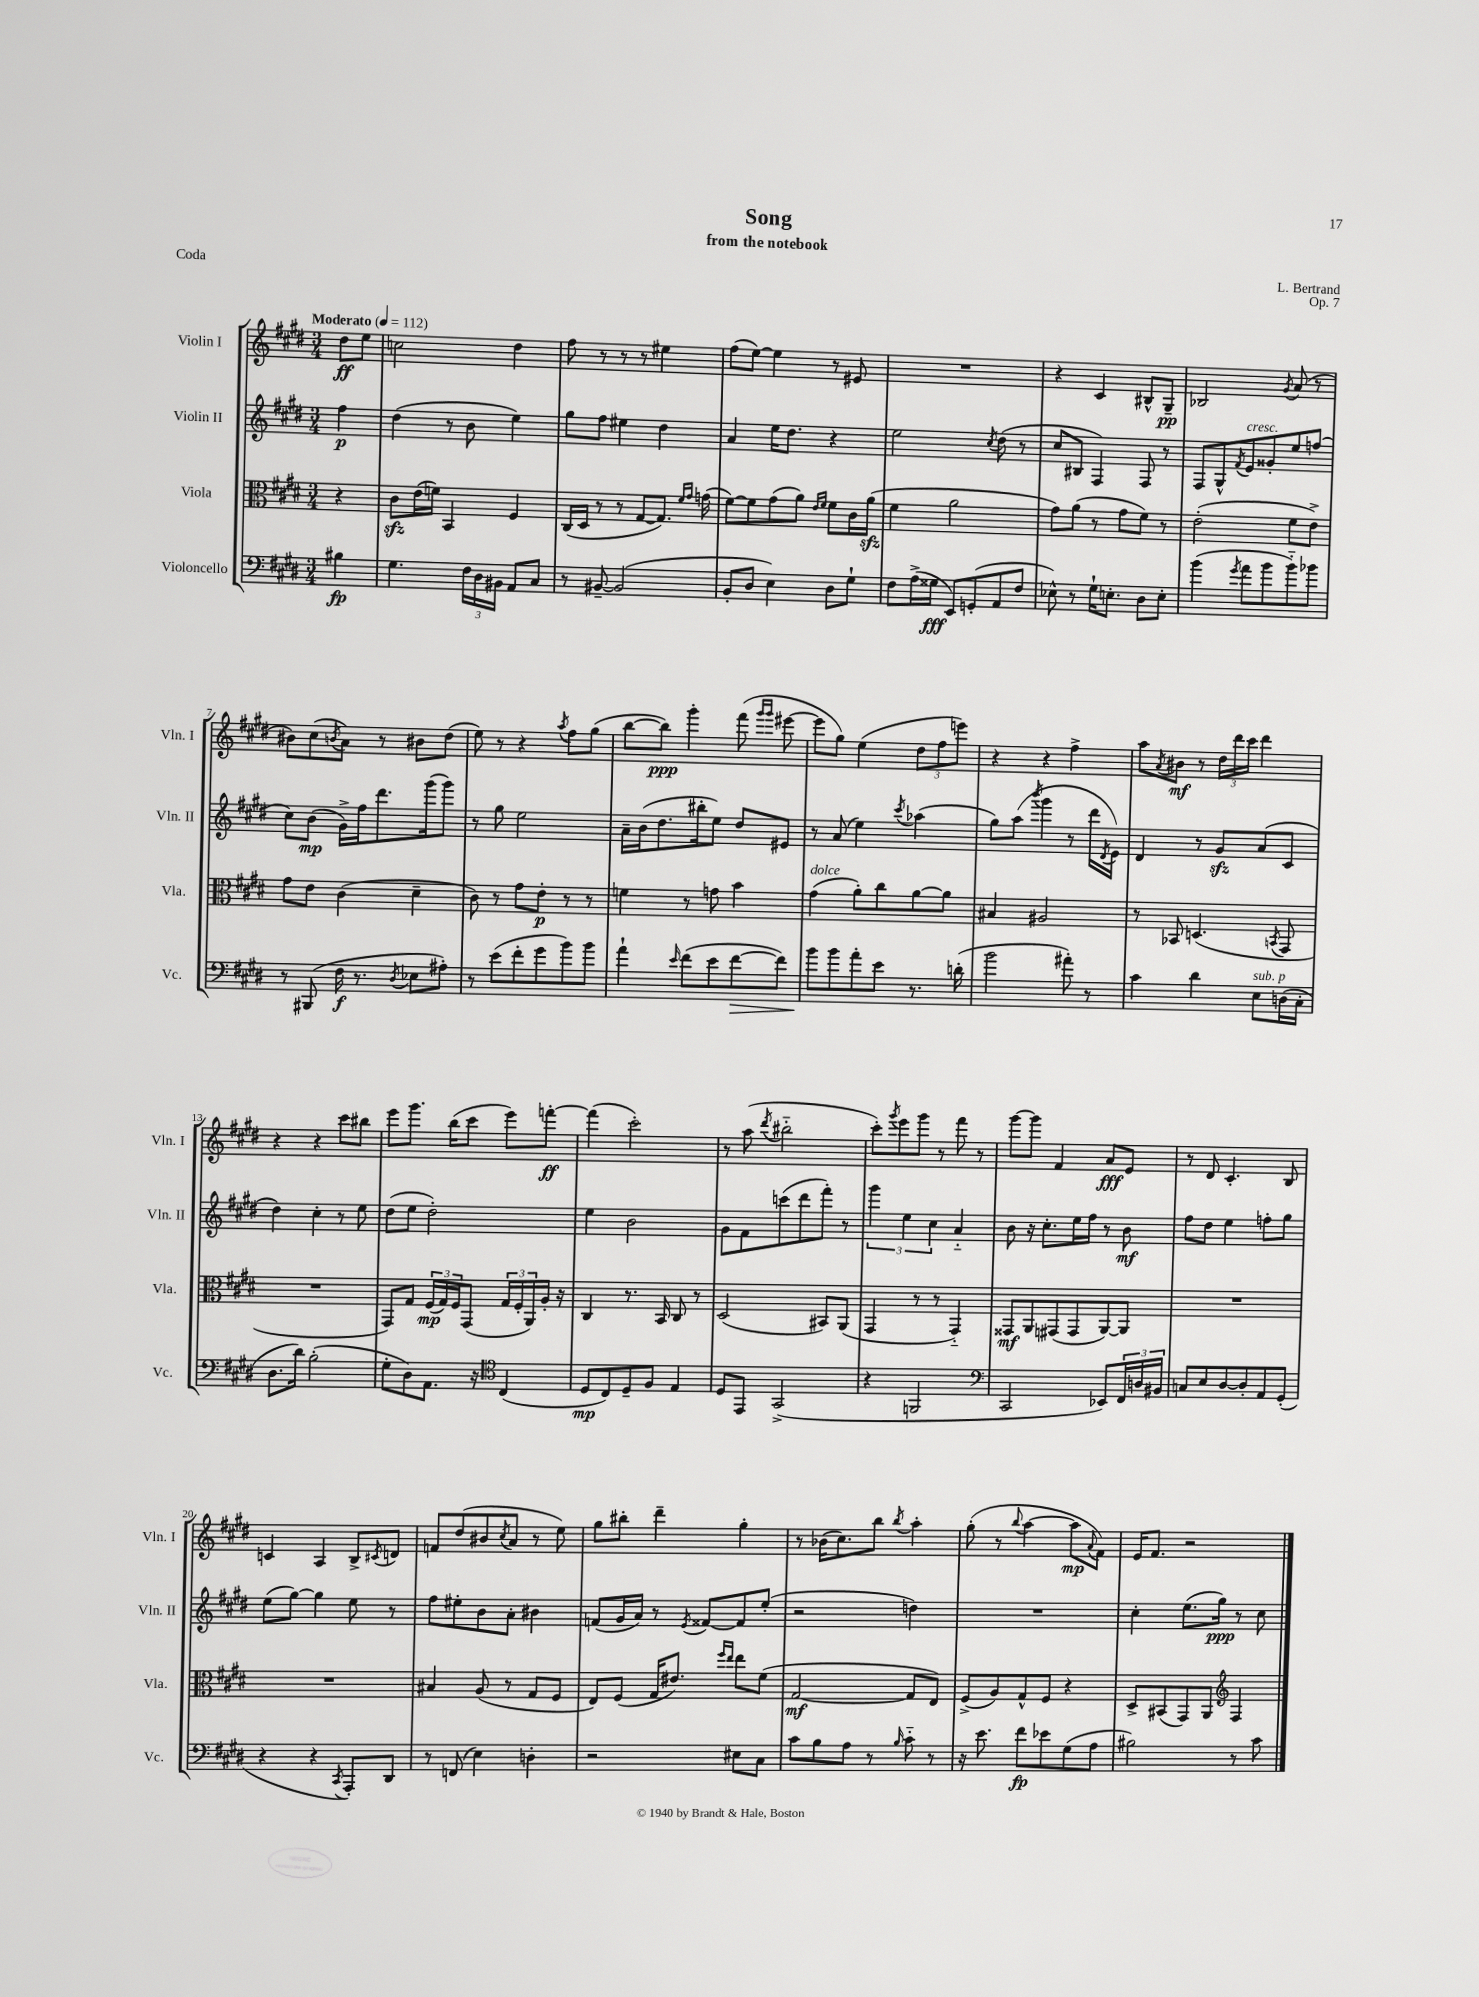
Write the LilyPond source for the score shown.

\header { title = "Song" composer = "L. Bertrand" subtitle = "from the notebook" opus = "Op. 7" piece = "Coda" }
<<
\new StaffGroup <<
\new Staff = "s0" \with { instrumentName = "Violin I" shortInstrumentName = "Vln. I" } {
    \clef treble \key e \major \numericTimeSignature \time 3/4 \partial 4 \tempo "Moderato" 4 = 112
    dis''8\ff e''8 |
    c''2 dis''4 |
    fis''8 r8 r8 r8 eis''4 |
    fis''8( e''8~) e''4 r8 eis'8 |
    R2. |
    r4 cis'4 bis8-^ gis8--\pp |
    bes2 \acciaccatura { gis'8 } a'8( r8 |
    bis'8) cis''8( \acciaccatura { b'8 } a'8) r8 bis'8 dis''8( |
    e''8) r8 r4 \acciaccatura { a''8 } fis''8 gis''8( |
    b''8~ b''8\ppp) gis'''4-. fis'''8( \grace { gis'''16 gis'''16 } eis'''8~ |
    eis'''8 gis''8) e''4( \tuplet 3/2 { dis''8 fis''8 e'''8) } |
    r4 r4 fis''4-> |
    a''8 \acciaccatura { a'8 } bis'8\mf r8 \tuplet 3/2 { dis''16 dis'''16 cis'''16 } dis'''4 |
    r4 r4 cis'''8 bis''8 |
    e'''8 gis'''8. b''16( cis'''8 e'''8) f'''8~-.\ff |
    f'''4( cis'''2-.) |
    r8 a''8( \acciaccatura { dis'''8 } bis''2-_ |
    cis'''8-.) \acciaccatura { gis'''8 } e'''8 gis'''8 r8 fis'''8 r8 |
    gis'''8~ gis'''8 fis'4 a'8\fff e'8 |
    r8 dis'8 cis'4.-. b8 |
    c'4 a4 b8-> \acciaccatura { cis'8 } d'8 |
    f'8 dis''8( bis'8 \acciaccatura { cis''8 } a'8 r8 e''8) |
    gis''8 bis''8-. dis'''4-- gis''4-. |
    r8 bes'16( cis''8.) b''8 \acciaccatura { b''8 } a''4-. |
    gis''8-.( r8 \appoggiatura { b''8 } a''4~ a''8\mp \appoggiatura { a'8 } fis'8) |
    e'16 fis'8. r2 \bar "|." |
}
\new Staff = "s1" \with { instrumentName = "Violin II" shortInstrumentName = "Vln. II" } {
    \clef treble \key e \major \numericTimeSignature \time 3/4 \partial 4
    fis''4\p |
    dis''4( r8 b'8 e''4) |
    gis''8 fis''8 eis''4 dis''4 |
    a'4 e''16 dis''8. r4 |
    e''2 \acciaccatura { cis''8 } dis''8( r8 |
    cis''8 bis8 fis4) fis8 r8 |
    fis8 gis8-^ \acciaccatura { fis'8 } e'8^\markup { \italic "cresc." } gisis'8-. e''8 f''8( |
    cis''8) b'8\mp( gis'16->) fis''16 dis'''8. gis'''16( gis'''8) |
    r8 gis''8 e''2 |
    a'16-- b'16( dis''8. bis''16-. e''8) dis''8 eis'8 |
    r8 a'8( e''4) \acciaccatura { cis'''8 } aes''4( |
    gis''8) a''8( \acciaccatura { b'''8 } gis'''4 r8 dis'''16 \acciaccatura { dis'8 } e'16) |
    dis'4 r8 gis'8\sfz a'8( cis'8 |
    dis''4) cis''4-. r8 e''8 |
    dis''8( e''8 dis''2-.) |
    e''4 b'2 |
    gis'8 fis'8 c'''8( dis'''8 fis'''8-.) r8 |
    \tuplet 3/2 { gis'''4 e''4 cis''4 } a'4-_ |
    b'8 r16 cis''8.-. e''16 fis''16 r8 b'8\mf |
    fis''8 dis''8 e''4 f''8-. gis''8 |
    e''8( gis''8~) gis''4 e''8 r8 |
    fis''8 eis''8-. b'8 a'8-. bis'4 |
    f'8( gis'16 a'16) r8 \acciaccatura { e'8 } fisis'8~ fisis'8 e''8-.( |
    r2 d''4) |
    R2. |
    cis''4-. e''8.( gis''16\ppp) r8 cis''8 \bar "|." |
}
\new Staff = "s2" \with { instrumentName = "Viola" shortInstrumentName = "Vla." } {
    \clef alto \key e \major \numericTimeSignature \time 3/4 \partial 4
    r4 |
    cis'8\sfz e'16( f'16) b,4 fis4 |
    cis16( dis16 r8 r8 gis8~ gis8.) \grace { fis'16 gis'16 } g'16( |
    fis'8~) fis'8 gis'8( a'8) \grace { e'16 fis'16 } fis'8 cis'16 a'16\sfz( |
    fis'4 a'2 |
    gis'8) a'8( r8 gis'8 fis'8) r8 |
    e'2-.( fis'8 e'8->) |
    gis'8 e'8 cis'4( dis'4-- |
    cis'8) r8 gis'8 e'8-.\p r8 r8 |
    f'4 r8 g'8 b'4 |
    gis'4^\markup { \italic "dolce" }( a'8-.) cis''8 a'8~ a'8 |
    bis4 ais2 |
    r8 bes,8 d4.( \acciaccatura { b,8 } gis,8 |
    R2. |
    gis,8) gis8 \tuplet 3/2 { fis16\mp( gis16) fis16 } gis,8( \tuplet 3/2 { gis16 fis16-. a,16) } a16-. r16 |
    cis4 r8. b,16 cis8 r8 |
    dis2( bis,8) a,8( |
    gis,4 r8 r8 gis,4-_) |
    gisis,8\mf a,8 gis,8( gis,8 a,8~) a,8 |
    R2. |
    R2. |
    bis4 a8( r8 gis8 fis8 |
    e8) fis8( gis16 eis'8.) \grace { fis''16 e''16 } e''8 fis'8( |
    gis2~\mf gis8 e8) |
    fis8->( a8) gis8-^ fis8 r4 |
    dis8-> bis,8( gis,8) a,8 \clef treble fis4 \bar "|." |
}
\new Staff = "s3" \with { instrumentName = "Violoncello" shortInstrumentName = "Vc." } {
    \clef bass \key e \major \numericTimeSignature \time 3/4 \partial 4
    bis4\fp |
    gis4. \tuplet 3/2 { fis16 dis16 bis,16 } a,8 cis8 |
    r8 bis,8~-- bis,2( |
    b,8-. dis8 e4) dis8 gis8-! |
    fis8 a16->( gisis16\fff e,8) g,8-.( a,8 fis8 |
    ees8-^) r8 gis16-! e8.-. dis8 e8-. |
    b'4( \acciaccatura { gis'8 } a'8 b'8 b'8-_) bes'8 |
    r8 bis,,8( fis16\f r8. \acciaccatura { dis8 } ees8 ais8-.) |
    r8 e'8( fis'8-. gis'8 b'8) b'8 |
    a'4-! \grace { e'16 } fis'8( e'8 fis'8~\> fis'8) |
    b'8\! b'8 a'8-. e'8 r8. d'16-.( |
    b'2 ais'8-.) r8 |
    cis'4 dis'4 e8^\markup { \italic "sub. p" } d16( cis16-. |
    dis8. dis'16) b2-.( |
    gis8-. dis8) a,8. r16 \clef tenor cis4( |
    dis8\mp cis8) dis8-- fis8 e4 |
    dis8 e,8 gis,2->( |
    r4 f,2 |
    \clef bass cis,2 ees,8) \tuplet 3/2 { fis,16 d16 bis,16 } |
    c8 e8 dis8~ dis8-. a,8 gis,8-.( |
    r4 r4 \acciaccatura { cis,8 } a,,8-.) dis,8 |
    r8 f,8( e4) d4-. |
    r2 eis8 cis8 |
    cis'8 b8 a8 r8 \grace { b16 } cis'8-_ r8 |
    r16 e'8. fis'8\fp ees'8 gis8( a8 |
    bis2) r8 cis'8 \bar "|." |
}
>>
>>
